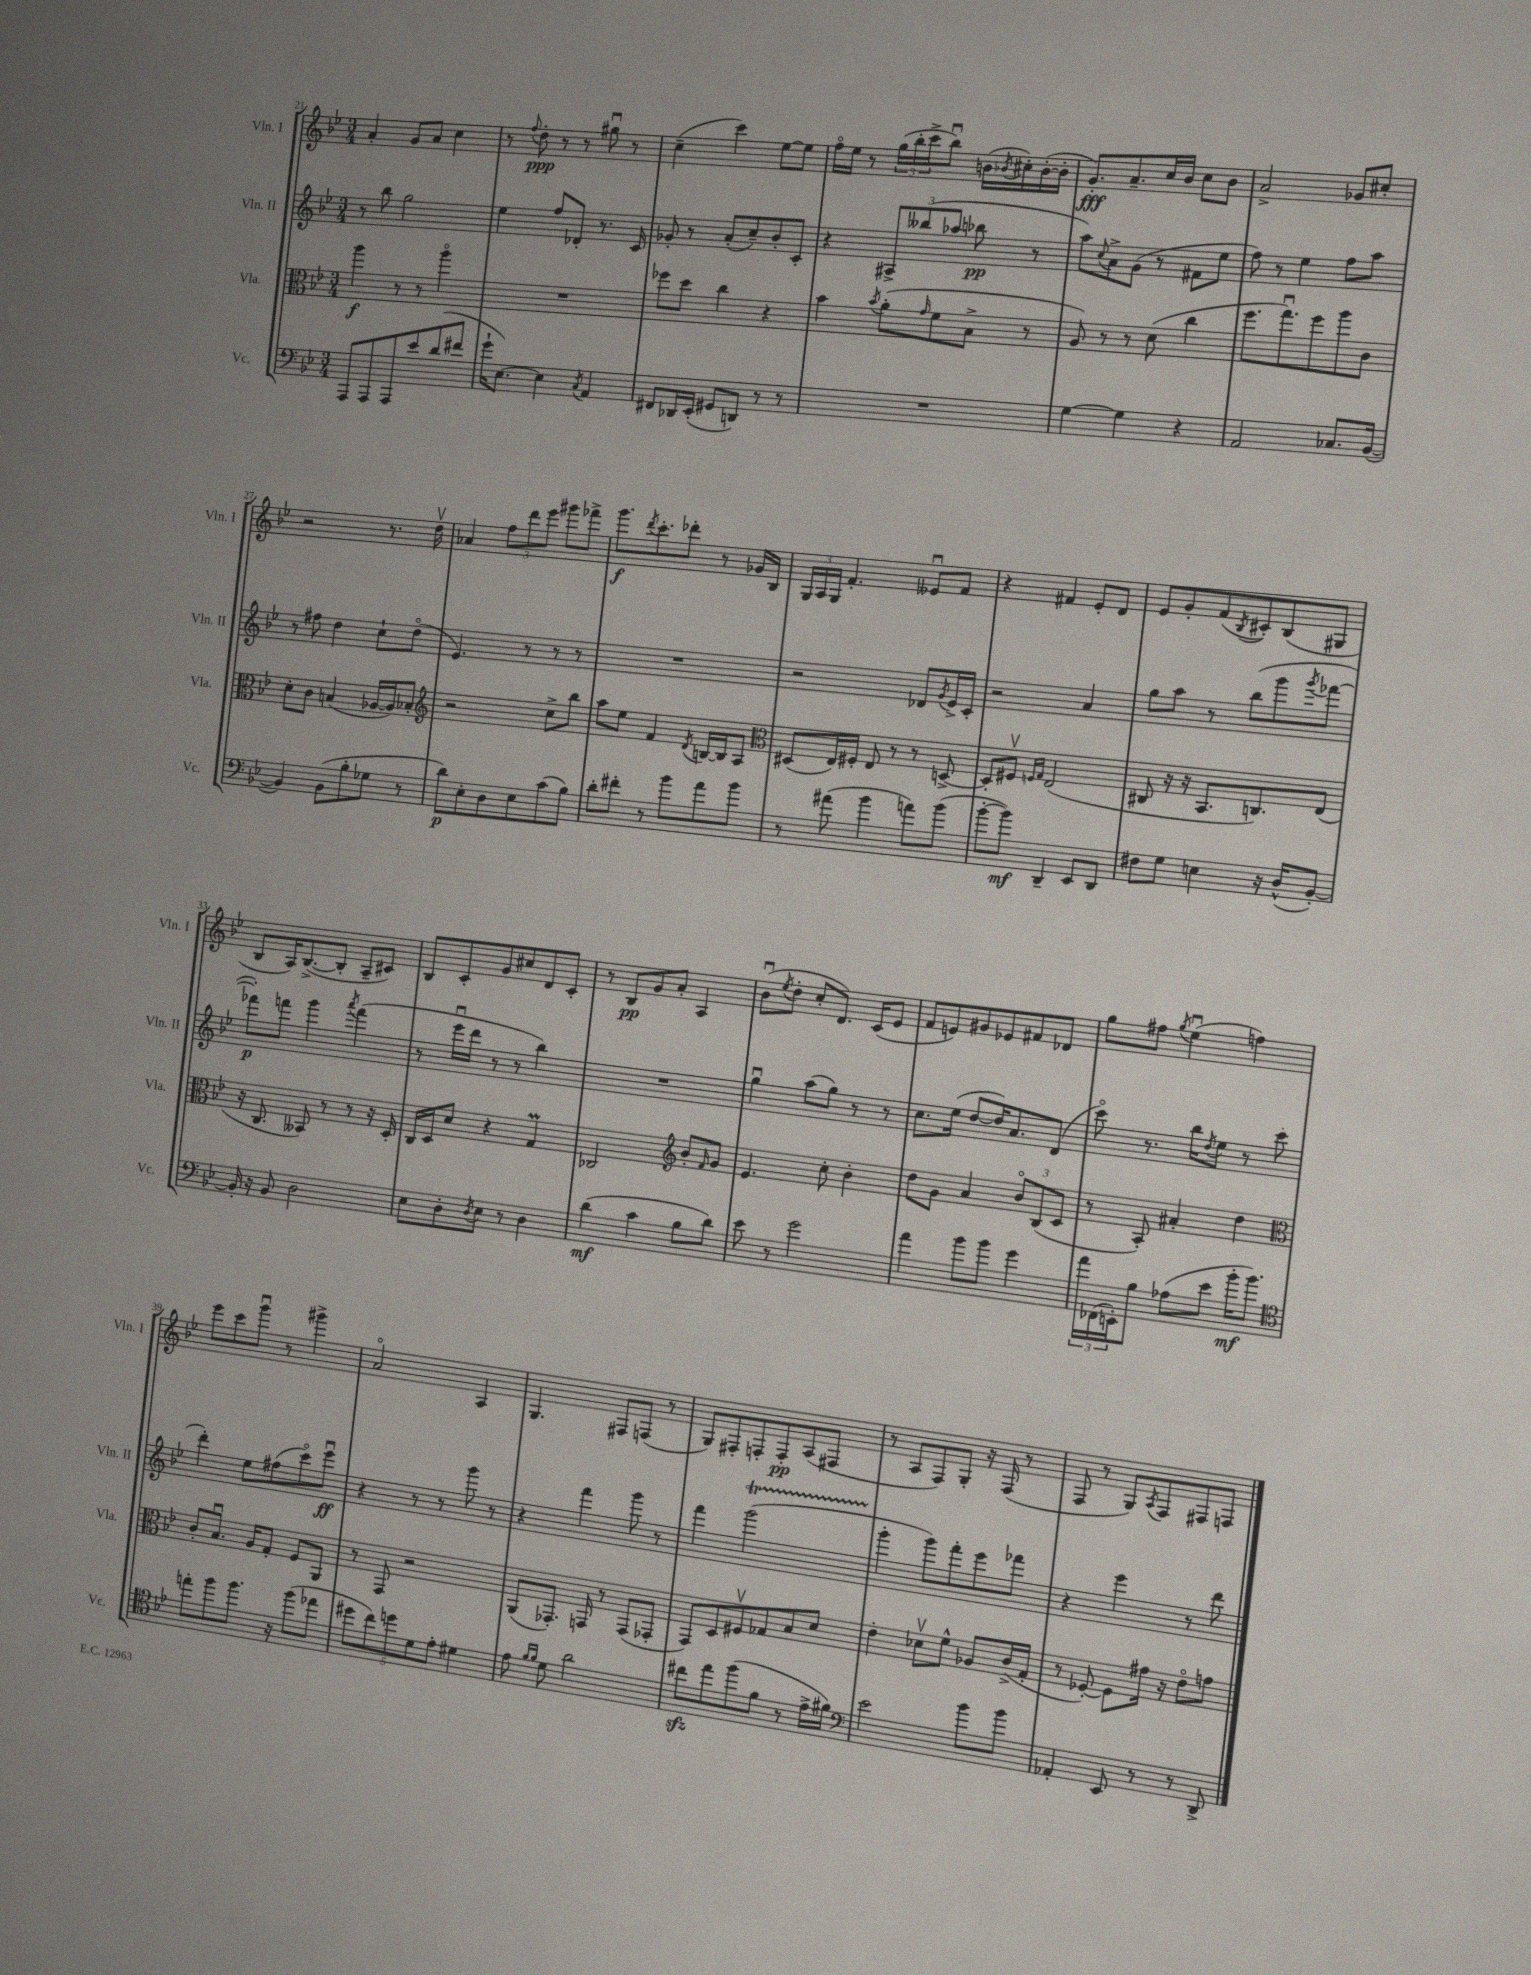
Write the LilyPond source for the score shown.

<<
\new StaffGroup <<
\new Staff = "s0" \with { instrumentName = "Vln. I" shortInstrumentName = "Vln. I" } {
    \clef treble \key bes \major \numericTimeSignature \time 3/4
    a'4-. g'8 a'8 c''4 |
    r8 \appoggiatura { f''8 } d''8-.\ppp r8 r8 gis''8\downbow r8 |
    c''4--( c'''4) ees''8~ ees''8 |
    f''16\flageolet ees''16 r8 \tuplet 3/2 { g''16( bes''16-. c'''16-> } bes''8\downbow) b'16( \acciaccatura { bes'8 } cis''16-.) bes'16~-.( bes'16-. |
    g'8.-.\fff) a'8.-- c''16 bes'16 c''8 bes'8 |
    a'2-> ges'8 cis''8-. |
    r2 r8. d''16\upbow |
    aes'4 \tuplet 3/2 { f''8 d'''8 ees'''8 } gis'''8 fes'''8-> |
    g'''8.\f \acciaccatura { d'''8 } c'''8.-. des'''8-. r8 ges'16 bes16 |
    \tuplet 3/2 { g16 a16 g16 } f'4.-. eeses'8\downbow f'8 |
    r4 fis'4 ees'8-. d'8 |
    ees'8 g'8-. f'8( \acciaccatura { bes8 } cis'8-.) bes8( gis8 |
    bes8 a16) bes8.~->( bes8-. a8-- cis'8) |
    bes8 c'8-. g'8 cis''8 d'8 c'8-. |
    r8 bes8\pp g'8 a'8-. a4 |
    bes'8\downbow( \acciaccatura { ees''8 } d''8-. c''8-. d'8.) c'16( ees'8 |
    f'8 e'8) gis'8 ees'8 fis'8 des'8 |
    g''8 fis''8 \acciaccatura { g''8 } ees''4\downbow( f''4) |
    ees'''8 c'''8 g'''8\downbow r8 gis'''4-> |
    a'2\flageolet a4 |
    g4. fis8 f8( r8 |
    g8) fis8-. f8-. f8-.\pp a8( fis8 |
    r8 a8 f8) g8-. r16 f16( r8 |
    f8 r8 g8) \acciaccatura { a8 } f8 fis8 f8 \bar "|." |
}
\new Staff = "s1" \with { instrumentName = "Vln. II" shortInstrumentName = "Vln. II" } {
    \clef treble \key bes \major \numericTimeSignature \time 3/4
    r8 bes''8 g''2 |
    ees''4 f''8 des'8-. r8. c'16 |
    ges'8-. r8 a'8-.( c''8--) bes'8-. c'8-. |
    r4 \tuplet 3/2 { ais8-> beses''8( aes''8 } bes''8\pp r8 |
    a''8) \appoggiatura { c''8 } a'8-> g'8( r8 fis'8 ees''8 |
    f''8) r8 ees''4 f''8 a''8 |
    r8 fis''8 d''4 c''8-! d''8\flageolet( |
    ees'4.) r8 r8 r8 |
    R2. |
    r2 des'8 \acciaccatura { g'8 } ees'16-> c'16-. |
    r2 a'4 |
    g''8 a''8 r8 bes''8( g'''8 \acciaccatura { g'''8 } fes'''8~ |
    fes'''8-.\p) f'''8 g'''4 \acciaccatura { a'''8 } f'''4( |
    r8 ees'''16\downbow d'''16 r8 r8 bes''4) |
    R2. |
    g''4\downbow a''8( g''8) r8 r8 |
    c''8. ees''16( d''8~ d''16) a'8. d'8( |
    c'''8\flageolet) r8. bes''16 \acciaccatura { d''8 } ees''8 r8 c'''8( |
    d'''4-.) ees''8 fis''8( c'''8\flageolet) ees'''8\downbow\ff |
    r4 r8 r8 g'''8 r8 |
    r4 f'''4 g'''8 r8 |
    f'''4 g'''2\startTrillSpan( |
    g'''4-.\stopTrillSpan g'''8) f'''8-. ees'''8 fes'''8 |
    r4 ees'''4 r8 d'''8 \bar "|." |
}
\new Staff = "s2" \with { instrumentName = "Vla." shortInstrumentName = "Vla." } {
    \clef alto \key bes \major \numericTimeSignature \time 3/4
    a''4\f r8 r8 a''4\flageolet |
    R2. |
    fes''8 d''8 c''4 r4 |
    bes'4 \acciaccatura { bes'8 } a'8-.( \grace { g'16 } f'8 bes8-> r8 |
    a8) r8 r8 d'8( c''4 |
    f''8. g''8.\downbow) f''8 a''8 c'8 |
    d'8-. c'8 b4( aes16~ aes16) bes8-. |
    \clef treble r2 c''8-> bes''8 |
    a''8 ees''8 f'4 \acciaccatura { d'8 } b16~ b16 a8 |
    \clef alto dis8( ees16) fis16-. ees8 r8 r8 d8~-> |
    d8-. fis8\upbow \grace { f16 g16 } ees2( |
    cis8 r16 r16 bes,8. c8.) ees8( |
    r16 c8. beses,8) r8 r8 r16 d16-. |
    c16 d16 d'8 r4 g4\prall |
    ces2 \clef treble bes'8-. \grace { f'16 } g'8 |
    ees'4. c''8-. bes'4-. |
    d''8 g'8 a'4 \tuplet 3/2 { bes'8\flageolet bes8( c'8 } |
    r8 a8-.) ais'4-. d''4 |
    \clef alto c'8-. bes8.\downbow a16 g8-. f8 a,8 |
    r8 g,8 r2 |
    a,8( ges,8.-.) g,16 r8 g,8( ges,8-. |
    g,8) d8 fis8\upbow ges8 bes8 d'8 |
    ees'4-. des'8\upbow f'8-^ aes8 c'16->( g16-. |
    r8 fes8~-.) fes8 gis'16 r16 ees'8\flageolet g'8 \bar "|." |
}
\new Staff = "s3" \with { instrumentName = "Vc." shortInstrumentName = "Vc." } {
    \clef bass \key bes \major \numericTimeSignature \time 3/4
    a,,8 a,,8 a,,8 ees'8 d'8( fis'8 |
    g'16-! ees8.~) ees4 \acciaccatura { c8 } a,4 |
    fis,8 des,16 ees,16-.( gis,8 d,8) r8 r8 |
    R2. |
    g4~ g4 r4 |
    a,2 ces8. bes,16~( |
    bes,4) bes,8( bes8-. ges8 r8 |
    d'8\p) ees8-. d8 ees8 c'8( bes8) |
    d'8-. fis'8-. r8 bes'8 a'8 bes'8 |
    r8 ais'8( bes'4 a'8) bes'8( |
    bes'8~-. bes'8\mf) d,4-- ees,8 d,8 |
    fis8 g8 e4 r16 d16-^( bes,8~-.) |
    bes,16-. r16 bes,8 d2 |
    ees8 d8-. \acciaccatura { d8 } ees8 r8 d4 |
    d'4\mf( c'4 bes8 d'8) |
    ees'8 r8 g'2 |
    a'4 bes'8 bes'8 g'4 |
    \tuplet 3/2 { a'16 fes,16( e,16-.) } bes8 aes8( ees'8 bes'16-.\mf bes'8.) |
    \clef tenor e''8-. f''8 f''8. r16 f''8( ees''8 |
    \tuplet 5/4 { dis''8 c''8) d''8 d'8 ees'8-. } dis'4 |
    ees'8 \grace { f'16 f'16 } d'8 a'2 |
    cis''8\sfz ees''8 f''8( f'8 r8 ees'16-> fis'16) |
    \clef bass ees'2 bes'8 bes'8 |
    aes,4-. ees,8 r8 r8 d,8-> \bar "|." |
}
>>
>>
\layout { \context { \Score currentBarNumber = #21 } }
